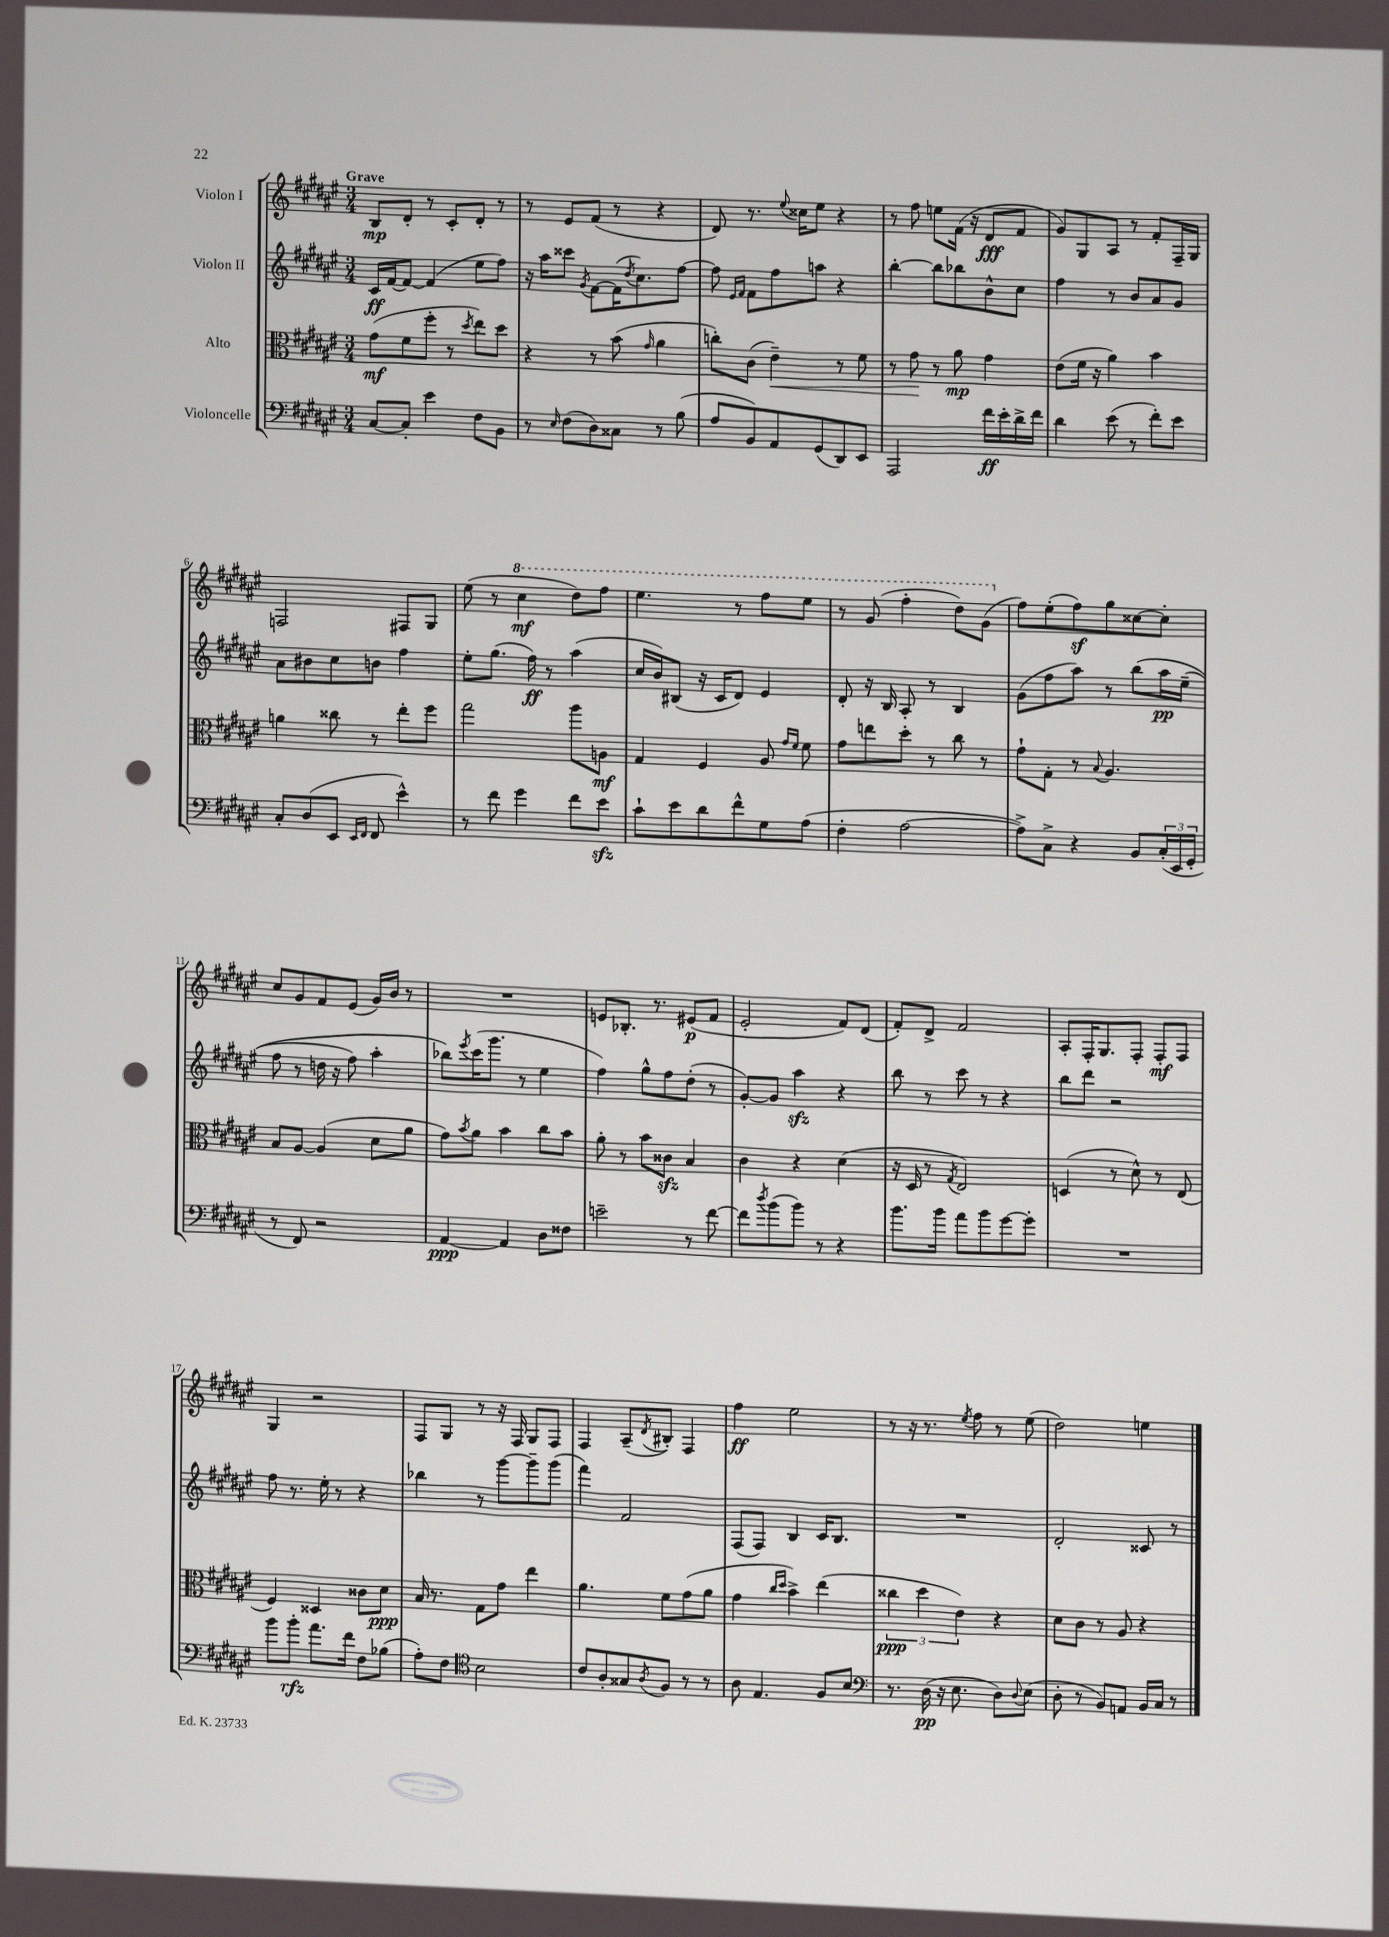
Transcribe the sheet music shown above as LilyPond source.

<<
\new StaffGroup <<
\new Staff = "s0" \with { instrumentName = "Violon I" } {
    \clef treble \key fis \major \numericTimeSignature \time 3/4 \tempo "Grave"
    b8\mp dis'8-. r8 cis'8-. dis'8-. r8 |
    r8 eis'8 fis'8( r8 r4 |
    dis'8) r8. \appoggiatura { eis''8 } cisis''16 eis''8 r4 |
    r8 fis''8 e''8 fis'16( r16 dis'8\fff fis'8 |
    gis'8) gis8 ais8 r8 fis'8-. fis16-- gis16 |
    f2 fis8 gis8 |
    eis''8( r8 \ottava #1 cis'''4\mf dis'''8) fis'''8 |
    eis'''4. r8 fis'''8 eis'''8 |
    r8 gis''8( fis'''4-. dis'''8) gis''8( \ottava #0 |
    fis''8) eis''8-.( fis''8\sf) gis''8 cisis''8~ cisis''8-. |
    cis''8 gis'8 fis'8 eis'8( gis'16) b'16 r8 |
    R2. |
    e'8 bes8.-. r8. eis'8\p( fis'8 |
    eis'2-. fis'8) dis'8( |
    fis'8-.) dis'8-> fis'2 |
    ais8-. fis16-. gis8. fis8-. fis8-.\mf fis8 |
    gis4 r2 |
    fis8 gis8 r8 r16 fis16 gis8 fis8 |
    fis4 ais8--( \acciaccatura { dis'8 } bis8-.) fis4 |
    fis''4\ff eis''2 |
    r8 r16 r8. \acciaccatura { eis''8 } fis''8 r8 eis''8( |
    dis''2) e''4 \bar "|." |
}
\new Staff = "s1" \with { instrumentName = "Violon II" } {
    \clef treble \key fis \major \numericTimeSignature \time 3/4
    cis'16\ff fis'16~ fis'8~ fis'4( eis''8 fis''8) |
    r16 ais''16 cisis'''8 \acciaccatura { gis'8 } fis'8~ fis'16( \acciaccatura { dis''8 } cis''8.) fis''8~ |
    fis''8 \grace { eis'16 fis'16 } fis'8 fis''8 a''8 r4 |
    b''4~-. b''8 bes''8 b'8-^ cis''8 |
    fis''4 r8 b'8 ais'8 gis'8 |
    ais'8 bis'8 cis''8 b'8 fis''4 |
    eis''8-. gis''8.( fis''16\ff) r8 ais''4( |
    cis''16 b'16) bis8( r16 cis'16 dis'8) eis'4 |
    dis'8-. r16 b16 ais8-. r8 b4 |
    gis'8( fis''8 ais''8) r8 b''8\( ais''16\pp eis''16--( |
    fis''8 r8 d''16 r16 fis''8) ais''4-. |
    bes''8\) \acciaccatura { eis'''8 } cis'''16( gis'''8. r8 eis''4 |
    fis''4) gis''8-^ fis''8 dis''8-.( r8 |
    gis'8~-.) gis'8 ais''4\sfz r4 |
    b''8 r8 cis'''8 r8 r4 |
    b''8 dis'''8 r2 |
    fis''8 r8. eis''16-. r8 r4 |
    bes''4 r8 gis'''8~ gis'''8-- gis'''8( |
    fis'''4) fis'2 |
    fis8( fis8) b4 cis'16 b8. |
    R2. |
    dis'2-. cisis'8 r8 \bar "|." |
}
\new Staff = "s2" \with { instrumentName = "Alto" } {
    \clef alto \key fis \major \numericTimeSignature \time 3/4
    gis'8\mf( fis'8 fis''8-. r8 \acciaccatura { dis''8 } eis''8) dis''8 |
    r4 r8 b'8( \grace { gis'16 } ais'4 |
    c''8-.) cis'8( eis'4--\<) r8 fis'8 |
    r8 gis'8\! r8 ais'8\mp gis'4 |
    eis'8( fis'16 r16 ais'4) b'4 |
    a'4 cisis''8 r8 eis''8-. fis''8 |
    gis''2 ais''8 a8\mf |
    gis4 fis4 ais8 \grace { gis'16 fis'16 } fis'8 |
    gis'8 e''8 dis''8-. r8 cis''8 r8 |
    gis'8-! gis8-. r8 \appoggiatura { b8 } ais4. |
    b8 ais8~ ais4( dis'8 ais'8 |
    gis'8) \acciaccatura { b'8 } ais'8 b'4 cis''8 b'8 |
    ais'8-. r8 b'8 cisis'8\sfz b4 |
    cis'4 r4 dis'4( |
    r16 dis16 r8 \acciaccatura { gis8 } eis2) |
    d4( r8 dis'8-^) r8 eis8( |
    fis4) disis4 cisis'8 dis'8\ppp |
    b16 r8. gis8 gis'8 eis''4 |
    ais'4. fis'8 gis'8( ais'8 |
    gis'4 \grace { cis''16 dis''16 } b'4->) eis''4( |
    \tuplet 3/2 { cisis''4\ppp dis''4 eis'4) } r4 |
    dis'8 cis'8 r8 ais8 r4 \bar "|." |
}
\new Staff = "s3" \with { instrumentName = "Violoncelle" } {
    \clef bass \key fis \major \numericTimeSignature \time 3/4
    cis8~ cis8-. eis'4 fis8 b,8 |
    r8 \grace { eis16 } fis8( dis8) cisis8 r8 b8( |
    ais8 b,8) ais,8 gis,8( dis,8) eis,8 |
    ais,,2 fis'16\ff eis'16-. dis'16-> fis'16 |
    dis'4 eis'8( r8 fis'8-.) eis'8 |
    cis8-. dis8( eis,8 \grace { eis,16 fis,16 } fis,8 eis'4-^) |
    r8 fis'8 gis'4 fis'8 eis'8\sfz |
    cis'8-! eis'8 dis'8 fis'8-^ gis8 ais8( |
    fis4-. ais2~ |
    ais8->) cis8-> r4 b,8 \tuplet 3/2 { cis16-.( eis,16 gis,16-. } |
    r8 fis,8) r2 |
    ais,4~\ppp ais,4 dis8 fisis8 |
    e'2-- r8 fis'8~ |
    fis'8 \acciaccatura { dis''8 } b'8( b'8) r8 r4 |
    b'8. b'16 ais'8 b'8 gis'8~ gis'8-. |
    R2. |
    b'8 b'8-.\rfz ais'8. fis'16 fis8 bes8( |
    ais8-.) fis8 \clef tenor b2 |
    cis'8 ais8-. gisis8 \acciaccatura { ais8 } fis8 r8 r8 |
    ais8 eis4. fis8 b8 |
    \clef bass r8. dis16\pp( r16 eis8. dis8) \appoggiatura { dis8 } eis8( |
    dis8-. r8 b,8) a,8 b,16 cis16 r8 \bar "|." |
}
>>
>>
